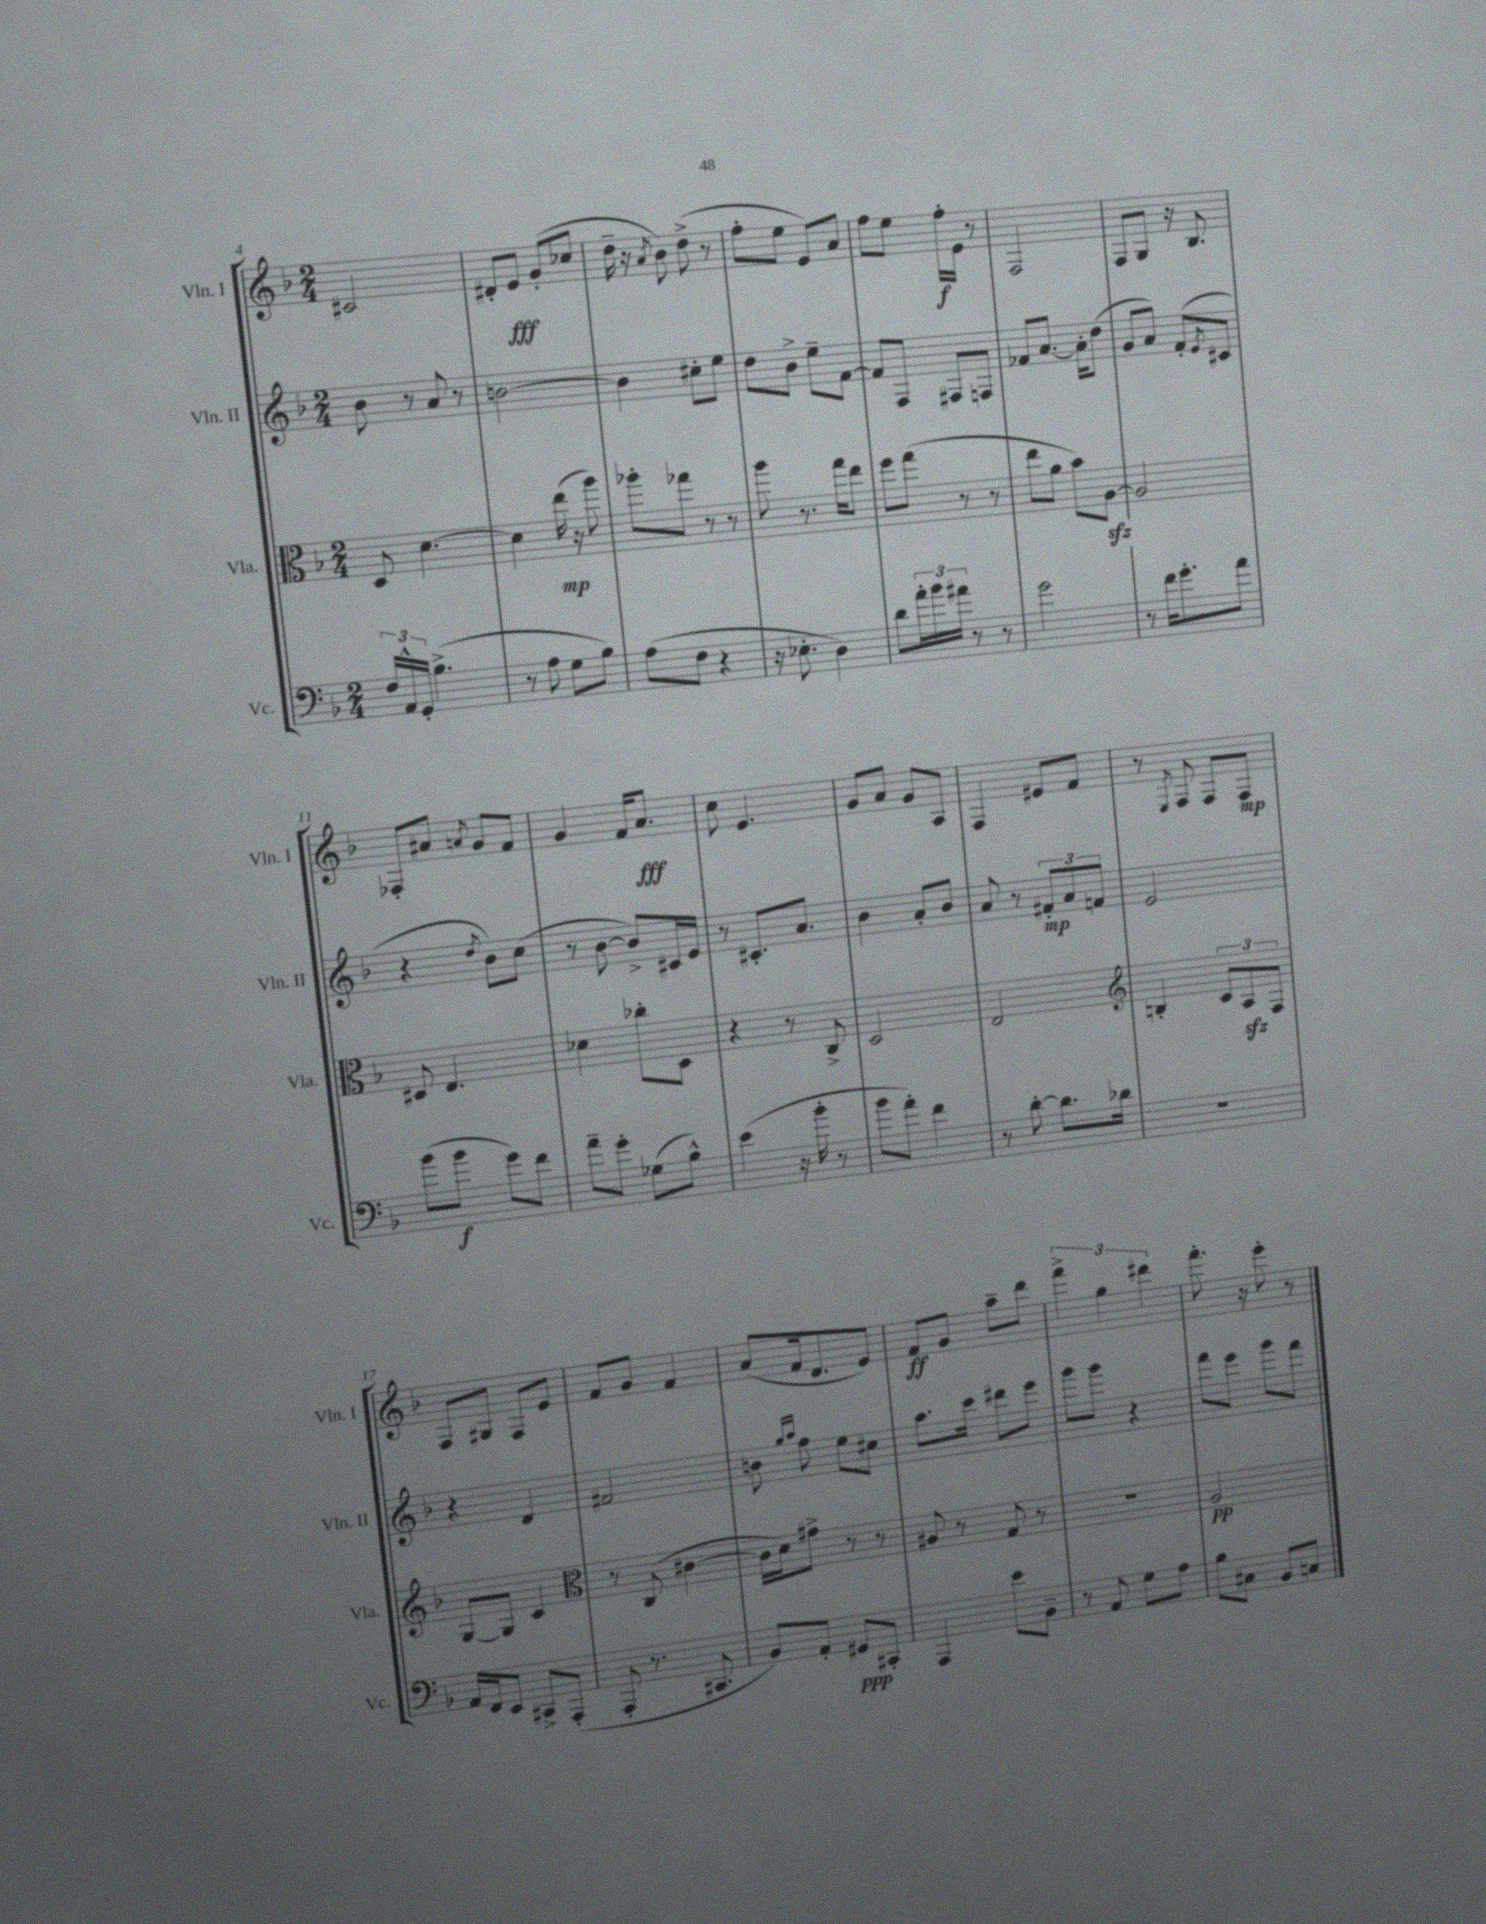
<<
\new StaffGroup <<
\new Staff = "s0" \with { instrumentName = "Vln. I" shortInstrumentName = "Vln. I" } {
    \clef treble \key f \major \numericTimeSignature \time 2/4
    cis'2 |
    dis'8-. e'8\fff g'8-.( ces''8 |
    d''16-- r16 \acciaccatura { a'8 } bes'8) d''8->( r8 |
    f''8-. e''8 e'8) a'8 |
    f''8 e''8 f''16-.\f e'16 r8 |
    f2 |
    f8 g8 r16 bes8. |
    fes8-. ais'8 \acciaccatura { a'8 } g'8 f'8 |
    g'4 f'16 a'8.\fff |
    c''8 e'4. |
    g'8 a'8 g'8 a8 |
    f4 eis'8 f'8 |
    r8 \acciaccatura { e8 } f8 f8 f8\mp |
    f8 gis8 f8 e'8 |
    f'8 g'8 f'4 |
    a'8( f'16 d'8. e'8) |
    f'8\ff g'8 a''8-- d'''8 |
    \tuplet 3/2 { f'''4-> g''4 dis'''4 } |
    f'''8.-. r16 e'''8-. r8 \bar "|." |
}
\new Staff = "s1" \with { instrumentName = "Vln. II" shortInstrumentName = "Vln. II" } {
    \clef treble \key f \major \numericTimeSignature \time 2/4
    bes'8 r8 a'8 r8 |
    b'2~ |
    b'4 cis''8-. e''8 |
    d''8 bes'8-> e''8-- f'8~ |
    f'8 f8 fis8 f8 |
    fes'8 a'8.~ a'16-. d''8( |
    g'8 a'8) f'8-.( \acciaccatura { e'8 } cis'8 |
    r4 \acciaccatura { d''8 } bes'8) c''8( |
    r8 bes'8~ bes'8->) cis'16 e'16 |
    r8 cis'8.-. a'8. |
    bes'4 a'8-. bes'8 |
    a'8 r8 \tuplet 3/2 { fis'8-.\mp a'8 f'8 } |
    e'2 |
    r4 d'4 |
    fis'2 |
    b'8 \grace { g''16 a''16 } f''8 e''8 cis''8 |
    a''8. c'''16 dis'''8 e'''8 |
    g'''8 g'''8 r4 |
    f'''8 e'''8 g'''8 f'''8 \bar "|." |
}
\new Staff = "s2" \with { instrumentName = "Vla." shortInstrumentName = "Vla." } {
    \clef alto \key f \major \numericTimeSignature \time 2/4
    d8 d'4.~ |
    d'4 e''16\mp( r16 a''8) |
    aes''8-. ges''8 r8 r8 |
    a''8 r8. g''16 e''8 |
    f''8 g''8( r8 r8 |
    e''8 a'8 bes'8) a8~\sfz |
    a2 |
    dis8 e4. |
    des'4 ces''8-. d8 |
    r4 r8 c8-> |
    d2 |
    e2 |
    \clef treble b4-. \tuplet 3/2 { c'8 a8\sfz f8 } |
    g8~ g8 c'4 |
    \clef alto r8 c8( cis'4~ |
    cis'16 d'16) gis'8-> r8 r8 |
    ais8 r8 g8 r8 |
    R2 |
    a2\pp \bar "|." |
}
\new Staff = "s3" \with { instrumentName = "Vc." shortInstrumentName = "Vc." } {
    \clef bass \key f \major \numericTimeSignature \time 2/4
    \tuplet 3/2 { f16 a,16-^ g,16-. } bes4.->( |
    r8 a8 g8 bes8) |
    a8( f8 r4 |
    r16 ees8.-. d4) |
    d'8 \tuplet 3/2 { a'16-. bes'16 ais'16 } r8 r8 |
    g'2 |
    r8 f'16 g'8.-. a'8 |
    bes'8( bes'8\f g'8) f'8 |
    a'8-- g'8-. ges8( bes8-^) |
    e'4( r16 bes'16-. r8 |
    bes'8 a'8-.) f'4 |
    r8 d'8~-. d'8. des'16 |
    R2 |
    a,16 f,16 e,8 cis,8-> a,,8-.( |
    a,,8-. r8. cis,8. |
    bes,8) a,8-. gis,8\ppp cis,8-. |
    a,,4 e'8 bes,8-- |
    r8 a,8 g8 a8 |
    bes8 cis8 bes,8 c8 \bar "|." |
}
>>
>>
\layout { \context { \Score currentBarNumber = #4 } }
